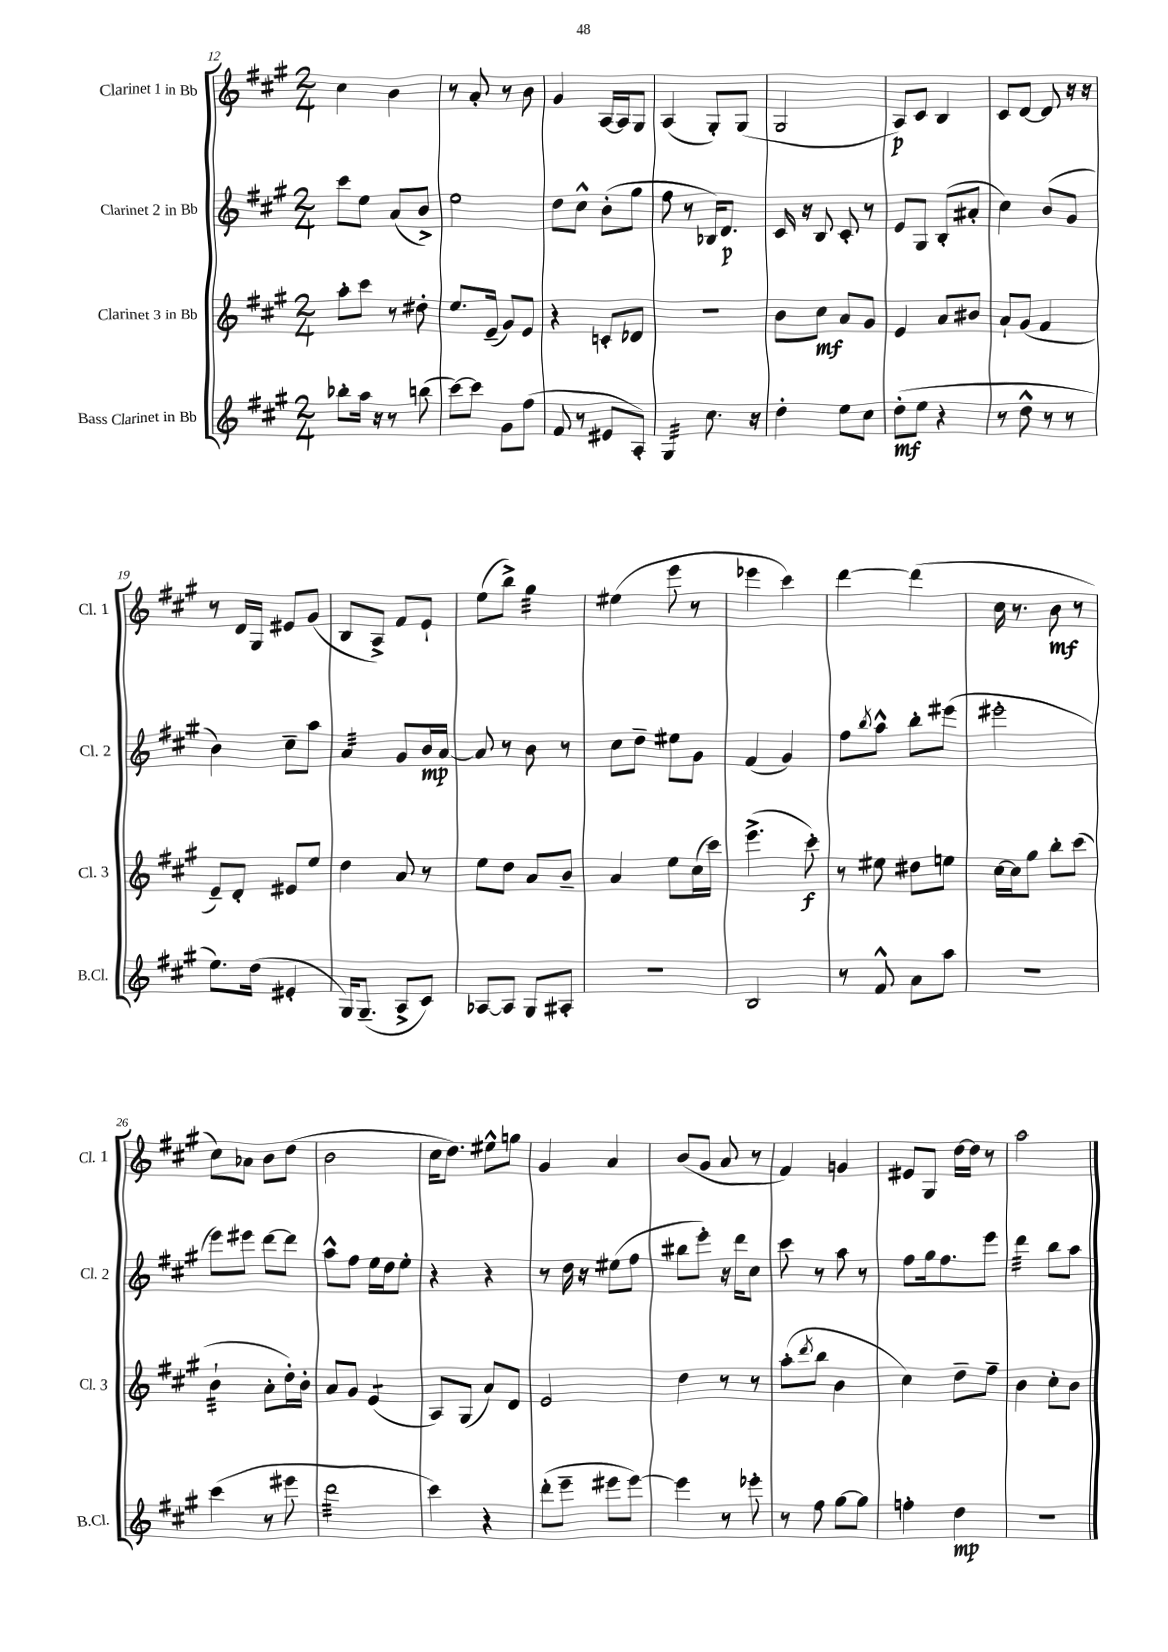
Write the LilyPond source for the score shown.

<<
\new StaffGroup <<
\new Staff = "s0" \with { instrumentName = "Clarinet 1 in Bb" shortInstrumentName = "Cl. 1" } {
    \clef treble \key a \major \numericTimeSignature \time 2/4
    cis''4 b'4 |
    r8 a'8-. r8 b'8 |
    gis'4 a16~ a16 gis8 |
    a4( gis8-.) gis8( |
    gis2 |
    a8\p) cis'8 b4 |
    cis'8 d'8~ d'8 r16 r16 |
    r8 d'16 gis16 eis'8 gis'8( |
    b8 a8->) fis'8 e'8-! |
    e''8( b''8->) gis''4:32 |
    eis''4( e'''8 r8 |
    ees'''4 cis'''4) |
    d'''4~ d'''4( |
    cis''16 r8. b'8\mf r8 |
    cis''8) aes'8 b'8 d''8( |
    b'2 |
    cis''16 d''8.) eis''8-^ g''8 |
    gis'4 a'4 |
    b'8( gis'8 a'8 r8 |
    fis'4) g'4 |
    eis'8 gis8 d''16~ d''16 r8 |
    a''2 \bar "|." |
}
\new Staff = "s1" \with { instrumentName = "Clarinet 2 in Bb" shortInstrumentName = "Cl. 2" } {
    \clef treble \key a \major \numericTimeSignature \time 2/4
    cis'''8 e''8 a'8( b'8->) |
    e''2 |
    d''8 cis''8-^ b'8-.( gis''8 |
    fis''8 r8 bes16) d'8.\p |
    cis'16 r16 b8 cis'8-. r8 |
    e'8 gis8 b8-.( ais'8-. |
    cis''4) b'8( gis'8 |
    b'4) cis''8-- a''8 |
    a'4:32 gis'8 b'16\mp a'16~ |
    a'8 r8 b'8 r8 |
    cis''8 d''8-- eis''8 gis'8 |
    fis'4( gis'4) |
    fis''8 \acciaccatura { b''8 } a''8-^ b''8-. eis'''8( |
    eis'''2-. |
    e'''8) eis'''8 d'''8~ d'''8 |
    a''8-^ fis''8 e''16 d''16 e''8-. |
    r4 r4 |
    r8 d''16 r16 eis''8( fis''8 |
    bis''8 e'''8-.) r16 d'''16 cis''8 |
    cis'''8 r8 a''8 r8 |
    fis''8 gis''16 fis''8. e'''8 |
    d'''4:32 b''8 a''8 \bar "|." |
}
\new Staff = "s2" \with { instrumentName = "Clarinet 3 in Bb" shortInstrumentName = "Cl. 3" } {
    \clef treble \key a \major \numericTimeSignature \time 2/4
    a''8-. cis'''8 r8 dis''8-. |
    e''8. e'16--( gis'8) e'8 |
    r4 c'8-. des'8 |
    R2 |
    b'8 cis''8\mf a'8 gis'8 |
    e'4 a'8 bis'8 |
    a'8-! gis'8( fis'4 |
    e'8--) d'8-. eis'8 e''8 |
    d''4 a'8 r8 |
    e''8 d''8 a'8 b'8-- |
    a'4 e''8 cis''16( cis'''16) |
    e'''4.->( cis'''8-.\f) |
    r8 eis''8 dis''8 e''8 |
    cis''16~ cis''16 gis''8 b''8-. cis'''8( |
    b'4:32-! a'8-. d''16-.) b'16-. |
    a'8 gis'8 e'4:8( |
    a8) gis8( a'8) d'8 |
    e'2 |
    d''4 r8 r8 |
    a''8-.( \acciaccatura { d'''8 } b''8 b'4 |
    cis''4) d''8-- fis''8-- |
    b'4 cis''8-. b'8 \bar "|." |
}
\new Staff = "s3" \with { instrumentName = "Bass Clarinet in Bb" shortInstrumentName = "B.Cl." } {
    \clef treble \key a \major \numericTimeSignature \time 2/4
    bes''8-. a''16 r16 r8 b''8( |
    cis'''8~) cis'''8 gis'8 fis''8( |
    fis'8 r8 eis'8 a8-.) |
    gis4:32 cis''8. r16 |
    d''4-. e''8 cis''8 |
    d''8-.\mf( e''8 r4 |
    r8 d''8-^ r8 r8 |
    e''8.) d''16( eis'4-. |
    gis16) gis8.--( a8-> cis'8) |
    aes8~ aes8 gis8 ais8-. |
    r2 |
    b2 |
    r8 fis'8-^ a'8 a''8 |
    R2 |
    cis'''4( r8 eis'''8 |
    d'''2:32 |
    cis'''4) r4 |
    d'''8-.( e'''8-- eis'''8 eis'''8~) |
    eis'''4 r8 ees'''8-. |
    r8 fis''8 gis''8~ gis''8 |
    f''4-. d''4\mp |
    r2 \bar "|." |
}
>>
>>
\layout { \context { \Score currentBarNumber = #12 } }
